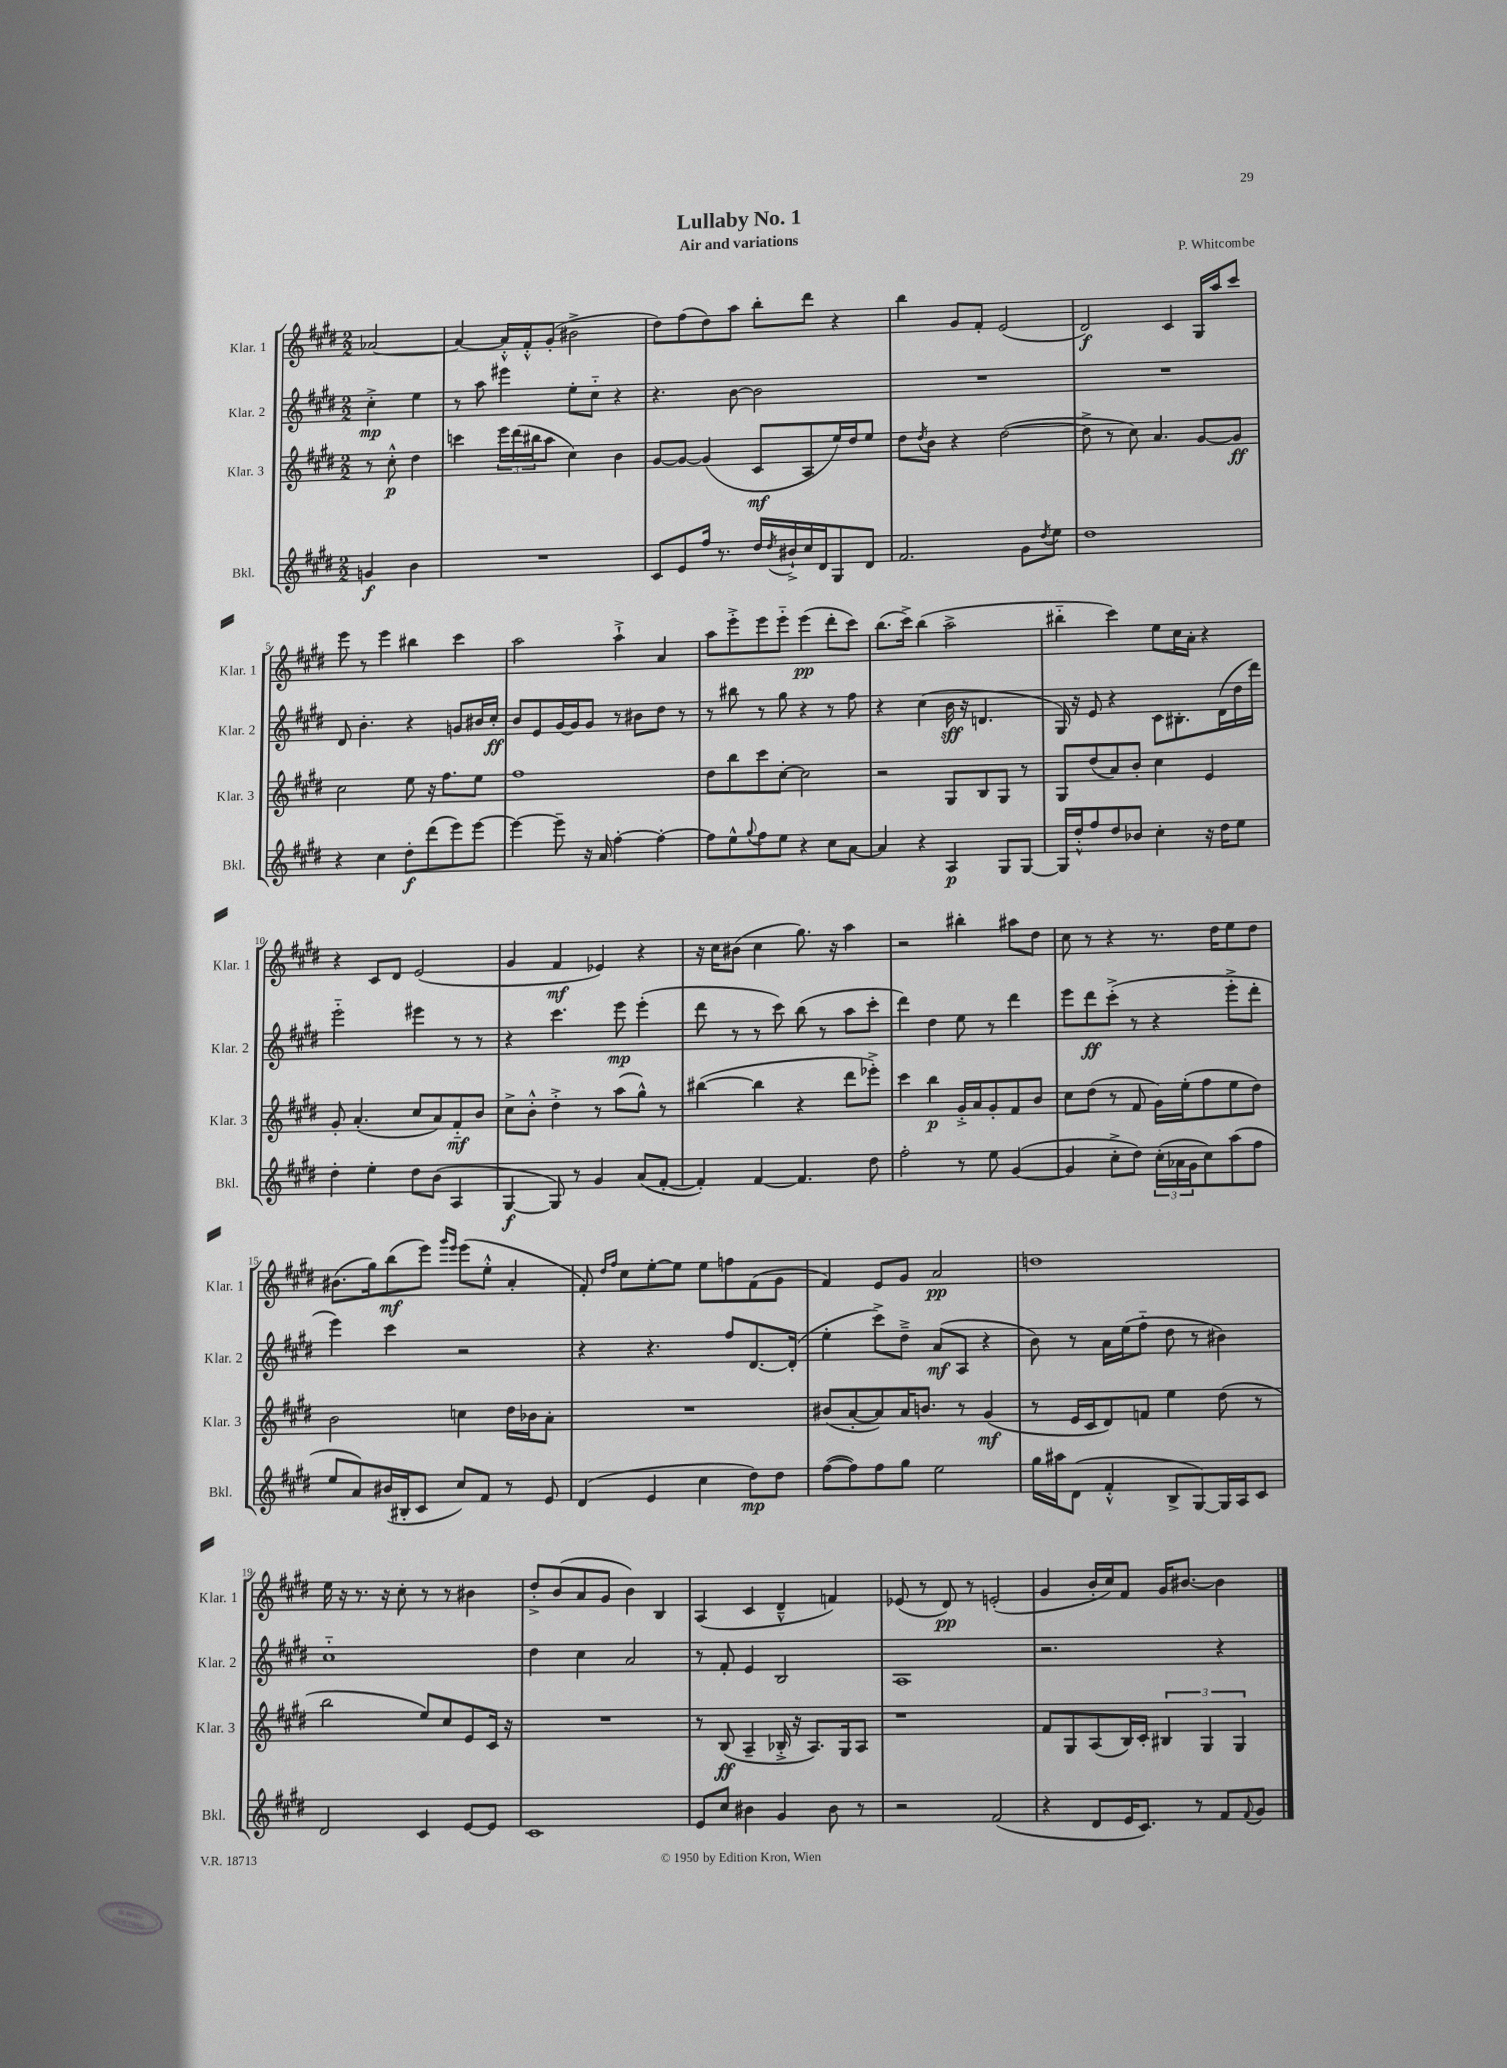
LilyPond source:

\header { title = "Lullaby No. 1" composer = "P. Whitcombe" subtitle = "Air and variations" }
<<
\new StaffGroup <<
\new Staff = "s0" \with { instrumentName = "Klar. 1" shortInstrumentName = "Klar. 1" } {
    \clef treble \key e \major \numericTimeSignature \time 2/2 \partial 2
    aes'2~ |
    aes'4~ aes'16-.-^ fis'16-.-^ gis'8-.( bis'2-> |
    dis''8) fis''8( dis''8) a''8 b''8-. dis'''8 r4 |
    b''4 gis'8 fis'8-. e'2( |
    dis'2\f) cis'4 gis16 a''16 cis'''8 |
    e'''8 r8 e'''4 bis''4 cis'''4 |
    a''2 a''4-!-> a'4 |
    a''8 e'''8-.-> e'''8 e'''8-_ e'''4\pp( dis'''8-. cis'''8) |
    b''8.( cis'''16->) b''4( a''2-> |
    bis''4-_ cis'''4) e''8 cis''16 a'16-. r4 |
    r4 cis'8 dis'8 e'2( |
    gis'4 fis'4\mf ees'4) r4 |
    r16 cis''16 bis'8( cis''4 gis''8.) r16 a''4 |
    r2 bis''4-. ais''8 dis''8 |
    cis''8 r8 r4 r8. dis''16 e''8 dis''8 |
    bis'8.( gis''16) b''8\mf( e'''8) \grace { gis'''16 e'''16 } e'''8( e''8-.-^ a'4-. |
    fis'8-.) \grace { dis''16 fis''16 } cis''8 e''8~-. e''8 e''8 f''8 fis'8( gis'8 |
    fis'4) e'8 gis'8 a'2\pp |
    d''1 |
    e''16 r16 r8. r16 cis''8-. r8 r8 bis'4 |
    dis''8-.-> b'8( a'8 gis'8 b'4) b4 |
    a4( cis'4 dis'4---^ f'4) |
    ees'8( r8 dis'8\pp) r8 e'2-.( |
    gis'4 b'16-. cis''16) fis'8 gis'16 bis'8.~ bis'4 \bar "|." |
}
\new Staff = "s1" \with { instrumentName = "Klar. 2" shortInstrumentName = "Klar. 2" } {
    \clef treble \key e \major \numericTimeSignature \time 2/2 \partial 2
    cis''4-.->\mp e''4 |
    r8 a''8 eis'''4 e''8-. cis''8-_ r4 |
    r4. b'8~ b'2 |
    R1 |
    R1 |
    dis'8 b'4.-. r4 g'8 bis'16 cis''16-.\ff |
    b'8 e'8 gis'16~ gis'16 gis'8 r8 bis'8 dis''8 r8 |
    r8 bis''8 r8 gis''8 r4 r8 fis''8 |
    r4 cis''4( b'16\sff r16 d'4. |
    gis16) r16 e'8 r4 cis'8 bis8.-. dis'16( dis''16 dis'''16) |
    e'''2-_ eis'''4 r8 r8 |
    r4 cis'''4. e'''8\mp e'''4-.( |
    dis'''8 r8 r8 cis'''8) b''8( r8 a''8 cis'''8-. |
    dis'''4) dis''4 e''8 r8 dis'''4 |
    e'''8 dis'''8\ff cis'''8-.->( r8 r4 e'''8-.-> dis'''8-. |
    e'''4) cis'''4 r2 |
    r4 r4. fis''8 dis'8.~ dis'16-.( |
    e''4-. cis'''8->) dis''8---> a'8\mf( a8 r4 |
    b'8) r8 a'16 e''16( fis''8-_ dis''8 r8 bis'4) |
    cis''1-_ |
    dis''4 cis''4 a'2 |
    r8 fis'8-. e'4 b2 |
    a1 |
    r2. r4 \bar "|." |
}
\new Staff = "s2" \with { instrumentName = "Klar. 3" shortInstrumentName = "Klar. 3" } {
    \clef treble \key e \major \numericTimeSignature \time 2/2 \partial 2
    r8 cis''8-.-^\p dis''4 |
    c'''4 \tuplet 3/2 { e'''16 dis'''16( bis''16 } a''8 cis''4) b'4 |
    gis'8~ gis'8~ gis'4( cis'8\mf a8 e''16) dis''16 e''8 |
    dis''8 \acciaccatura { dis''8 } b'8 r4 dis''2~( |
    dis''8-> r8 cis''8) a'4. gis'8~ gis'8\ff |
    cis''2 e''8 r16 fis''8. e''8 |
    fis''1 |
    dis''8 b''8 cis'''8 cis''8~-. cis''2 |
    r2 gis8 b8 gis8 r8 |
    gis8 dis''8( a'8) b'8-. cis''4 e'4 |
    gis'8-. a'4.-.( cis''8 a'8) fis'8-_\mf b'8 |
    cis''8-> b'8-.-^ dis''4-.-> r8 a''8( gis''8-^) r8 |
    bis''4~( bis''4 r4 dis'''8 ees'''8-.->) |
    cis'''4 b''4\p gis'16-.-> a'16 gis'8-. fis'8 b'8 |
    cis''8 dis''8( r8 fis'8 gis'16) e''16-.( fis''8 e''8 dis''8) |
    b'2 c''4 dis''16 bes'16 a'8-. |
    R1 |
    bis'8( a'8~-. a'8) a'16 b'8. r8 gis'4\mf( |
    r8 e'16 cis'16 dis'8) f'8 e''4 dis''8( r8 |
    b''2 e''8) cis''8 e'8 cis'16 r16 |
    R1 |
    r8 b8\ff( a4-- bes16-.-> r16 a8.) gis16 a8 |
    r1 |
    fis'8 gis8 a8( b16) cis'16-. \tuplet 3/2 { bis4 gis4 gis4 } \bar "|." |
}
\new Staff = "s3" \with { instrumentName = "Bkl." shortInstrumentName = "Bkl." } {
    \clef treble \key e \major \numericTimeSignature \time 2/2 \partial 2
    g'4\f b'4 |
    R1 |
    cis'8 e'8 fis''16 r8. dis''16 \acciaccatura { dis''8 } bis'16-!-> cis''16 dis'16 gis8 dis'8 |
    fis'2. gis'8 \acciaccatura { dis''8 } e''8 |
    dis''1 |
    r4 cis''4 dis''8-.\f dis'''8( e'''8) e'''8~ |
    e'''4~ e'''8-- r16 a'16 fis''4~-. fis''4~-. |
    fis''8 e''8-^ \appoggiatura { gis''8 } fis''8 e''8 r4 cis''8 a'8~ |
    a'4 r4 a4\p gis8 gis8~ |
    gis16 dis''16-.-^ fis''8 dis''8 bes'8 cis''4-. r16 dis''16 e''8 |
    dis''4-. e''4-. dis''8 b'8( a4 |
    gis4~\f gis8) r8 gis'4 a'8( fis'8~-. |
    fis'4-.) fis'4~ fis'4. dis''8 |
    fis''2-. r8 e''8 gis'4~( |
    gis'4 cis''8-.-> dis''8) \tuplet 3/2 { cis''16-.( aes'16 gis'16 } cis''8) a''8( fis''8 |
    e''8 a'8) bis'16( bis16-. cis'8 cis''8) fis'8 r8 e'8 |
    dis'4( e'4 cis''4 dis''8\mp) dis''8 |
    fis''8~( fis''8) fis''8 gis''8 e''2 |
    gis''16 ais''16 dis'8( fis'4-.-^ b8-> gis8~) gis16 a16 cis'8 |
    dis'2 cis'4 e'8~ e'8 |
    cis'1 |
    e'8 cis''8 bis'4 gis'4 bis'8 r8 |
    r2 fis'2( |
    r4 dis'8 e'16 cis'8.) r8 fis'8 \appoggiatura { fis'8 } gis'8 \bar "|." |
}
>>
>>
